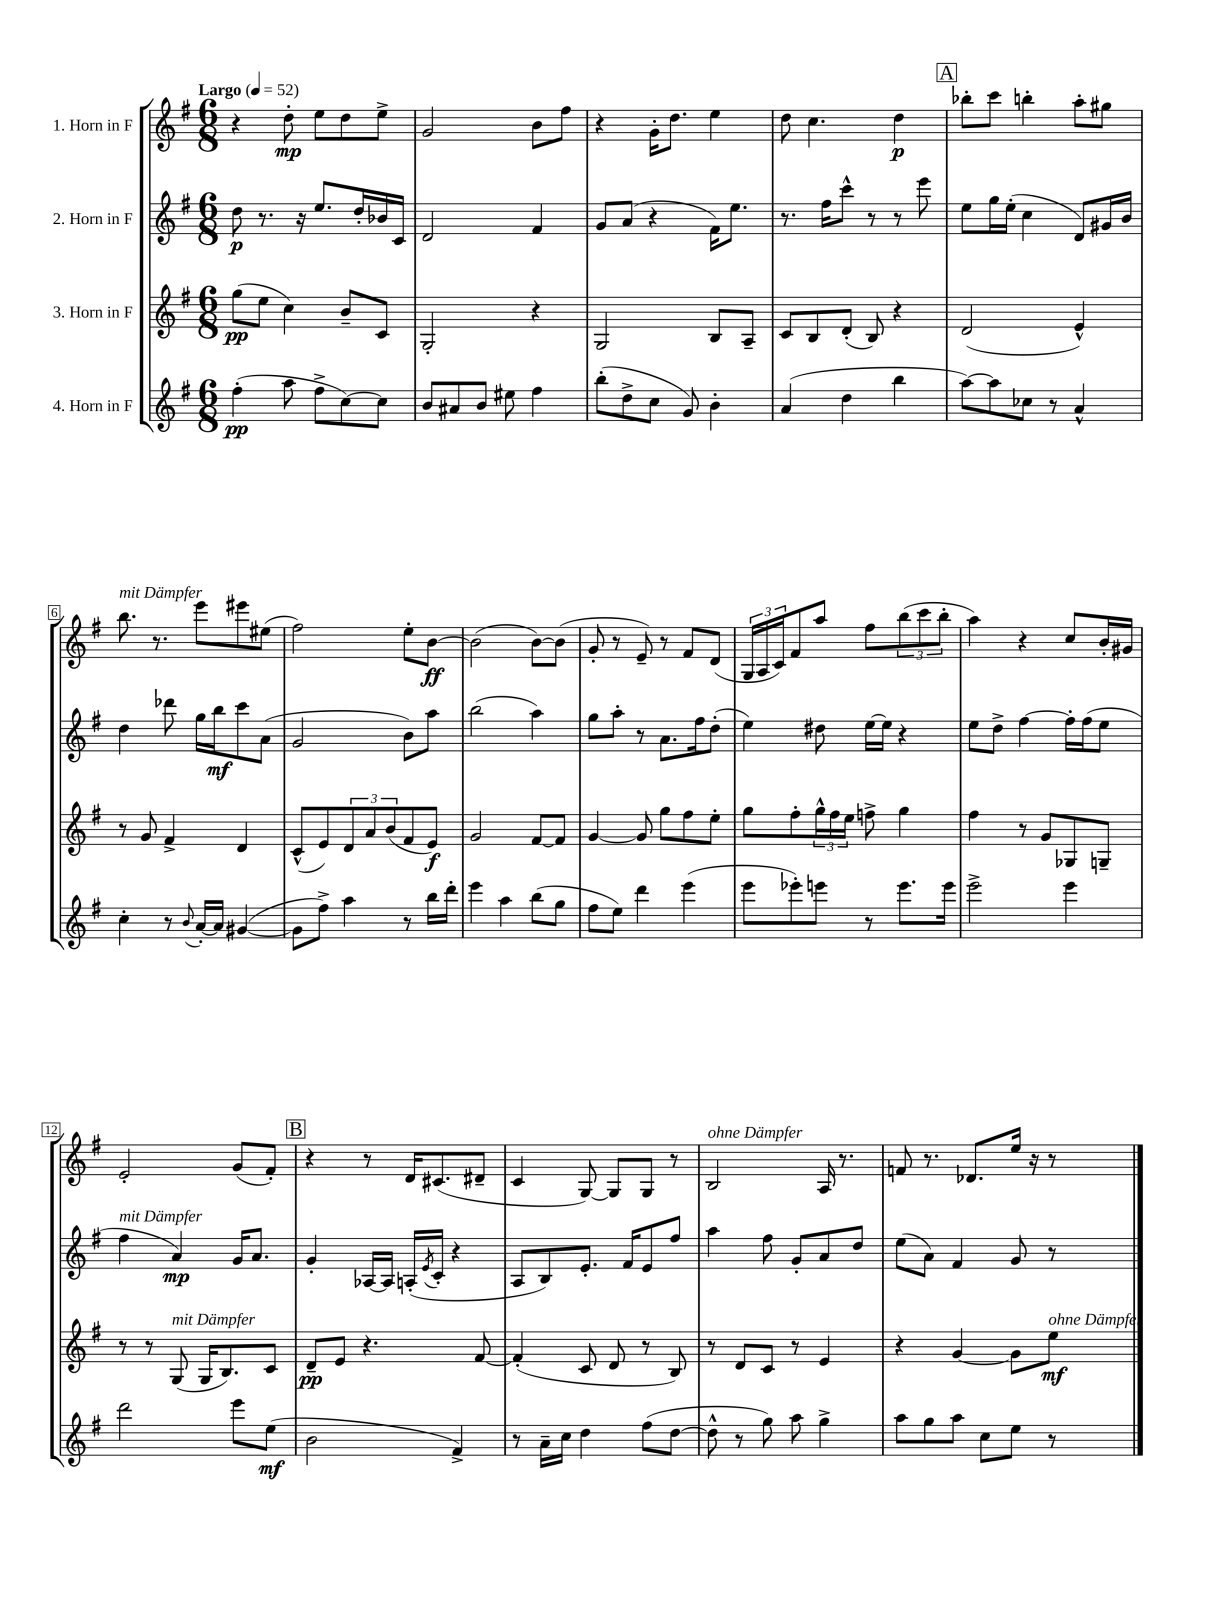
<<
\new StaffGroup <<
\new Staff = "s0" \with { instrumentName = "1. Horn in F" } {
    \clef treble \key g \major \numericTimeSignature \time 6/8 \tempo "Largo" 4 = 52
    r4 d''8-.\mp e''8 d''8 e''8-> |
    g'2 b'8 fis''8 |
    r4 g'16-. d''8. e''4 |
    d''8 c''4. d''4\p |
    \mark \markup { \box "A" } bes''8-. c'''8 b''4-. a''8-. gis''8 |
    b''8.^\markup { \italic "mit Dämpfer" } r8. e'''8 eis'''8 eis''8( |
    fis''2) e''8-. b'8~\ff |
    b'2( b'8~) b'8( |
    g'8-. r8 e'8--) r8 fis'8 d'8( |
    \tuplet 3/2 { g16 a16 c'16) } fis'8 a''8 fis''8 \tuplet 3/2 { b''8( c'''8 b''8-. } |
    a''4) r4 c''8 b'16-. gis'16 |
    e'2-. g'8( fis'8-.) |
    \mark \markup { \box "B" } r4 r8 d'16 cis'8.( dis'8-- |
    c'4 g8~) g8 g8 r8 |
    b2^\markup { \italic "ohne Dämpfer" } a16 r8. |
    f'8 r8. des'8. e''16 r16 r8 \bar "|." |
}
\new Staff = "s1" \with { instrumentName = "2. Horn in F" } {
    \clef treble \key g \major \numericTimeSignature \time 6/8
    d''8\p r8. r16 e''8. d''16-. bes'16 c'16 |
    d'2 fis'4 |
    g'8 a'8( r4 fis'16) e''8. |
    r8. fis''16 c'''8-^ r8 r8 e'''8 |
    \mark \markup { \box "A" } e''8 g''16 e''16-.( c''4 d'8) gis'16 b'16 |
    d''4 des'''8 g''16 b''16\mf c'''8 a'8( |
    g'2 b'8) a''8 |
    b''2( a''4) |
    g''8 a''8-. r8 a'8. fis''16 d''8-.( |
    e''4) dis''8 e''16~ e''16 r4 |
    e''8 d''8-> fis''4~ fis''16-. fis''16( e''8 |
    fis''4^\markup { \italic "mit Dämpfer" } a'4\mp) g'16 a'8. |
    \mark \markup { \box "B" } g'4-. aes16~ aes16 a16-.( \acciaccatura { e'8 } c'16-. r4 |
    a8 b8) e'8.-. fis'16 e'8 fis''8 |
    a''4 fis''8 g'8-. a'8 d''8 |
    e''8( a'8) fis'4 g'8 r8 \bar "|." |
}
\new Staff = "s2" \with { instrumentName = "3. Horn in F" } {
    \clef treble \key g \major \numericTimeSignature \time 6/8
    g''8\pp( e''8 c''4) b'8-- c'8 |
    g2-. r4 |
    g2 b8 a8-- |
    c'8 b8 d'8-.( b8) r4 |
    \mark \markup { \box "A" } d'2( e'4-^) |
    r8 g'8 fis'4-> d'4 |
    c'8-^( e'8) \tuplet 3/2 { d'8 a'8 b'8( } fis'8 e'8\f) |
    g'2 fis'8~ fis'8 |
    g'4~ g'8 g''8 fis''8 e''8-. |
    g''8 fis''8-. \tuplet 3/2 { g''16-^ fis''16 e''16 } f''8-> g''4 |
    fis''4 r8 g'8 ges8 g8-- |
    r8 r8 g8^\markup { \italic "mit Dämpfer" }( g16 b8.) c'8 |
    \mark \markup { \box "B" } d'8--\pp e'8 r4. fis'8~ |
    fis'4-.( c'8 d'8 r8 b8) |
    r8 d'8 c'8 r8 e'4 |
    r4 g'4~ g'8 e''8\mf^\markup { \italic "ohne Dämpfer" } \bar "|." |
}
\new Staff = "s3" \with { instrumentName = "4. Horn in F" } {
    \clef treble \key g \major \numericTimeSignature \time 6/8
    fis''4-.\pp( a''8 fis''8-> c''8~) c''8 |
    b'8 ais'8 b'8 eis''8 fis''4 |
    b''8-.( d''8-> c''8 g'8) b'4-. |
    a'4( d''4 b''4 |
    \mark \markup { \box "A" } a''8~) a''8 ces''8 r8 a'4-^ |
    c''4-. r8 \appoggiatura { b'8 } a'16~-. a'16 gis'4~( |
    gis'8 fis''8->) a''4 r8 b''16 d'''16-. |
    e'''4 a''4 b''8( g''8 |
    fis''8 e''8) d'''4 e'''4( |
    e'''8 ees'''8-.) e'''8 r8 e'''8. e'''16 |
    e'''2-> e'''4 |
    d'''2 e'''8 e''8\mf( |
    \mark \markup { \box "B" } b'2 fis'4->) |
    r8 a'16-- c''16 d''4 fis''8( d''8~ |
    d''8-^ r8 g''8) a''8 g''4-> |
    a''8 g''8 a''8 c''8 e''8 r8 \bar "|." |
}
>>
>>
\layout { \context { \Score \override BarNumber.stencil = #(make-stencil-boxer 0.1 0.3 ly:text-interface::print) } }
